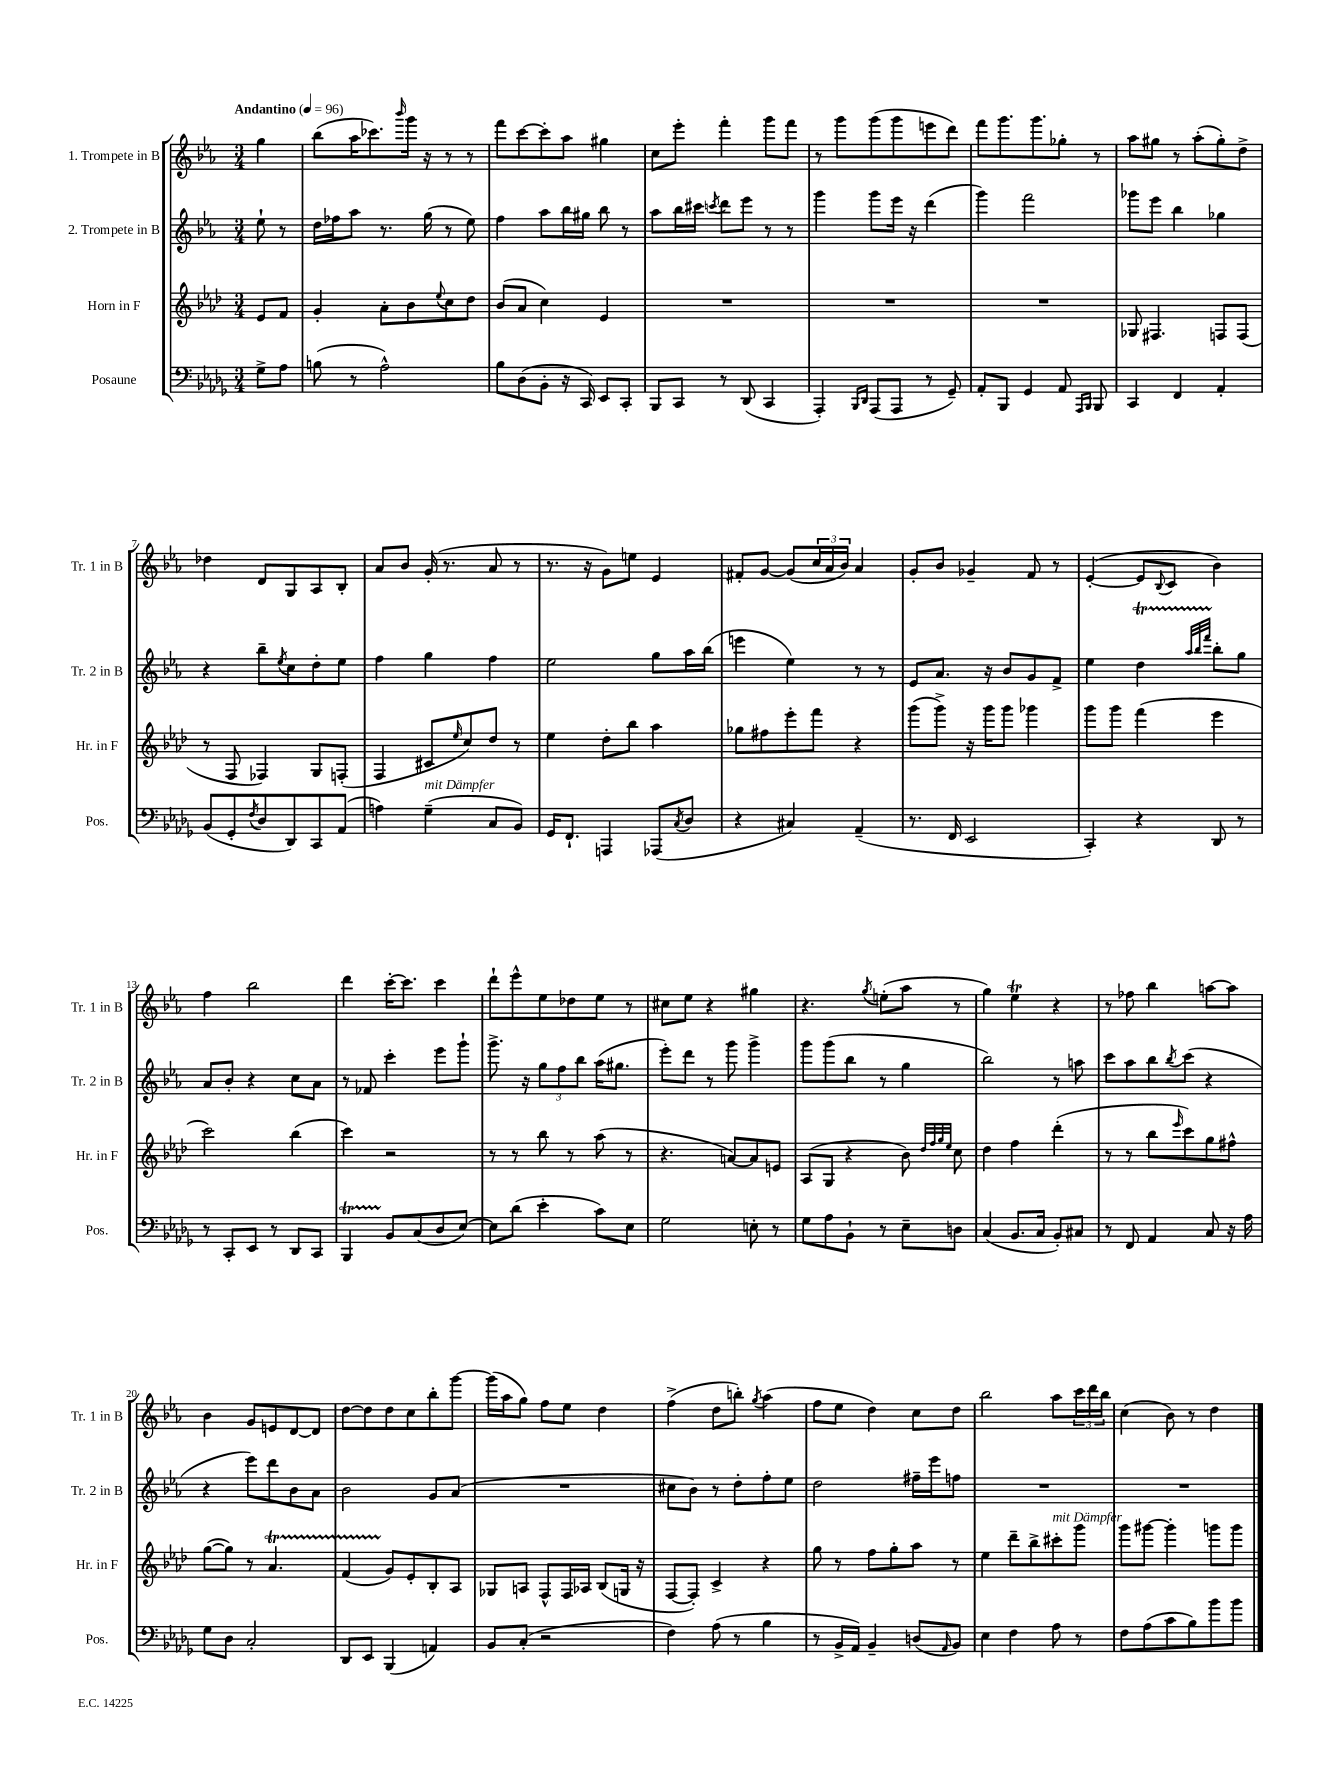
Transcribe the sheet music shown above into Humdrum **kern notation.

**kern	**kern	**kern	**kern
*staff4	*staff3	*staff2	*staff1
*clefF4	*clefG2	*clefG2	*clefG2
*k[b-e-a-d-g-]	*k[b-e-a-d-]	*k[b-e-a-]	*k[b-e-a-]
*M3/4	*M3/4	*M3/4	*M3/4
*MM96	*MM96	*MM96	*MM96
8G-^	8e-	8ee-`	4gg
8A-	8f	8r	.
=	=	=	=
(8B	4g'	16dd	(8bb-
.	.	16ff-	.
8r	.	8aa-	16aa-
.	.	.	8.ccc-)
2A-^^)	8a-'	8.r	.
.	.	.	16qqbbb-
.	8b-	.	16ggg
.	.	(16gg	16r
.	8qqee-	.	.
.	8cc	8r	8r
.	8dd-	8ee-)	8r
=	=	=	=
8B-	(8b-	4ff	8fff
(8D-	8a-	.	[8ccc
8BB-'	4cc)	8aa-	8ccc']
16r	.	16bb-	8aa-
16CC)	.	16gg#	.
8EE-	4e-	8bb-	4gg#
8CC'	.	8r	.
=	=	=	=
8BBB-	2.r	8aa-	8cc
8CC	.	16bb-	8eee-'
.	.	16ccc#	.
.	.	8qccc	.
8r	.	8ddd	4fff'
(8DD-	.	8eee-	.
4CC	.	8r	8ggg
.	.	8r	8fff
=	=	=	=
4AAA-')	2.r	4ggg	8r
.	.	.	8ggg
16qqBBB-	.	.	.
16qqDD-	.	.	.
(8AAA-	.	8ggg	(8ggg
8AAA-	.	16eee-	8ggg
.	.	16r	.
8r	.	(4ddd	8eee
8GG-~)	.	.	8ddd)
=	=	=	=
8AA-'	2.r	4ggg)	8fff
8BBB-	.	.	8.ggg
4GG-	.	2fff	.
.	.	.	8.ggg
8AA-	.	.	8gg-'
16qqAAA-	.	.	.
16qqBBB-	.	.	.
8BBB-	.	.	8r
=	=	=	=
4CC	8G-	8ggg-	8aa-
.	4.F#	8eee-	8gg#
4FF	.	4bb-	8r
.	.	.	(8aa-'
4AA-'	8F	4gg-	8gg#')
.	(8F	.	8dd^
=	=	=	=
(8BB-	8r	4r	4dd-
8GG-'	8F	.	.
8qF	.	.	.
8D-	4F-)	8bb-~	8d
.	.	8qee-	.
8DD-)	.	8cc	8G
8CC	8G	8dd'	8A-
(8AA-	(8F'	8ee-	8B-'
=	=	=	=
4A)	4F	4ff	8a-
.	.	.	8b-
(4G-~	8c#	4gg	(16g'
.	.	.	8.r
.	16qqee-	.	.
.	8cc)	.	.
8C	8dd-	4ff	8a-
8BB-)	8r	.	8r
=	=	=	=
16GG-	4ee-	2ee-	8.r
8.FF`	.	.	.
.	.	.	16r
4AAA	8dd-'	.	8g)
.	8bb-	.	8ee
(8AAA-	4aa-	8gg	4e-
8qC	.	.	.
8D-	.	16aa-	.
.	.	(16bb-	.
=	=	=	=
4r	8gg-	4eee	8f#'
.	8ff#	.	[8g
4C#)	8eee-'	4ee-)	(8g]
.	8fff	.	24cc
.	.	.	24a-
.	.	.	24b-)
(4AA-~	4r	8r	4a-
.	.	8r	.
=	=	=	=
8.r	(8ggg	8e-	8g'
.	8ggg^)	8.a-	8b-
16FF	.	.	.
2EE-	16r	.	4g-~
.	16ggg	16r	.
.	8ggg	8b-	.
.	4ggg-	8g	8f
.	.	8f^	8r
=	=	=	=
4CC')	8ggg	4ee-	([4e-'
.	8ggg	.	.
4r	(4fff	4dd	8e-]
.	.	.	8qqB-
.	.	.	8c
.	.	32qqaa-	.
.	.	32qqbb-	.
.	.	32qqfff	.
8DD-	4eee-	8bb-'	4b-)
8r	.	8gg	.
=	=	=	=
8r	2ccc)	8a-	4ff
8CC'	.	8b-'	.
8EE-	.	4r	2bb-
8r	.	.	.
8DD-	(4bb-	8cc	.
8CC	.	8a-	.
=	=	=	=
4BBB-	4ccc)	8r	4ddd
.	.	8f-	.
8BB-	2r	4ccc'	[16ccc'
.	.	.	8.ccc]
(8C	.	.	.
8D-	.	8eee-	4ccc
[8E-)	.	8ggg`	.
=	=	=	=
8E-]	8r	8.ggg^	8ddd`
(8d-	8r	.	8eee-^^
.	.	16r	.
4e-'	8bb-	12gg	8ee-
.	.	12ff	.
.	8r	.	8dd-
.	.	12bb-	.
8c)	(8aa-	(16aa-	8ee-
.	.	8.gg#	.
8E-	8r	.	8r
=	=	=	=
2G-	4.r	8eee-')	8cc#
.	.	8ddd	8ee-
.	.	8r	4r
.	[8a)	8ggg	.
8E'	8a]	4ggg^	4gg#
8r	8e	.	.
=	=	=	=
8G-	(8A-	8ggg	4.r
8A-	8G	(8ggg	.
8BB-`	4r	8bb-	.
.	.	.	8qgg
8r	.	8r	(8ee'
8E-~	8b-)	4gg	8aa-
.	32qqdd-	.	.
.	32qqff	.	.
.	32qqgg	.	.
.	32qqee-	.	.
8D	8cc	.	8r
=	=	=	=
(4C	4dd-	2bb-)	4gg)
8.BB-	4ff	.	4ee-
16C	.	.	.
8BB-')	(4ddd-'	8r	4r
8C#	.	8aa	.
=	=	=	=
8r	8r	8ccc	8r
8FF	8r	8aa-	8ff-
4AA-	8bb-	8bb-	4bb-
.	16qqeee-	8qbb-	.
.	8ccc)	(8ccc	.
8C	8gg	4r	[8aa
16r	8ff#^^	.	8aa]
16A-	.	.	.
=	=	=	=
8G-	([8gg	4r	4b-
8D-	8gg])	.	.
2C'	8r	8eee-)	8g
.	4.a-	8ddd	8e
.	.	8b-	[8d
.	.	8a-	8d]
=	=	=	=
8DD-	(4f	2b-	[8dd
8EE-	.	.	8dd]
(4BBB-	8g)	.	8dd
.	8e-'	.	8cc
4AA)	8B-'	8g	8bb-'
.	8A-	(8a-	[8ggg
=	=	=	=
8BB-	8G-	2.r	(16ggg]
.	.	.	16aa-
(8C'	8A	.	8gg)
2r	8F^^	.	8ff
.	16F	.	8ee-
.	16A-	.	.
.	(8B-	.	4dd
.	16G	.	.
.	16r	.	.
=	=	=	=
4F)	[8F	8cc#	(4ff^
.	8F'])	8b-)	.
(8A-	4c^	8r	8dd
8r	.	8dd'	8bb')
.	.	.	8qgg
4B-	4r	8ff'	(4aa-
.	.	8ee-	.
=	=	=	=
8r	8gg	2dd	8ff
16BB-^	8r	.	8ee-
16AA-)	.	.	.
4BB-~	8ff	.	4dd)
.	8gg'	.	.
(8D	8aa-	16ff#~	8cc
.	.	16eee-	.
16qqAA-	.	.	.
8BB-)	8r	8ff	8dd
=	=	=	=
4E-	4ee-	2.r	2bb-
4F	8ddd-~	.	.
.	8bb-^	.	.
8A-	8ccc#'	.	8aa-
8r	8ggg	.	24ccc
.	.	.	24ddd
.	.	.	24bb-
=	=	=	=
8F	8ggg	2.r	(4cc
(8A-	[8ggg#	.	.
8c	4ggg#']	.	8b-)
8B-)	.	.	8r
8b-	8ggg	.	4dd
8b-	8ggg	.	.
==	==	==	==
*-	*-	*-	*-
